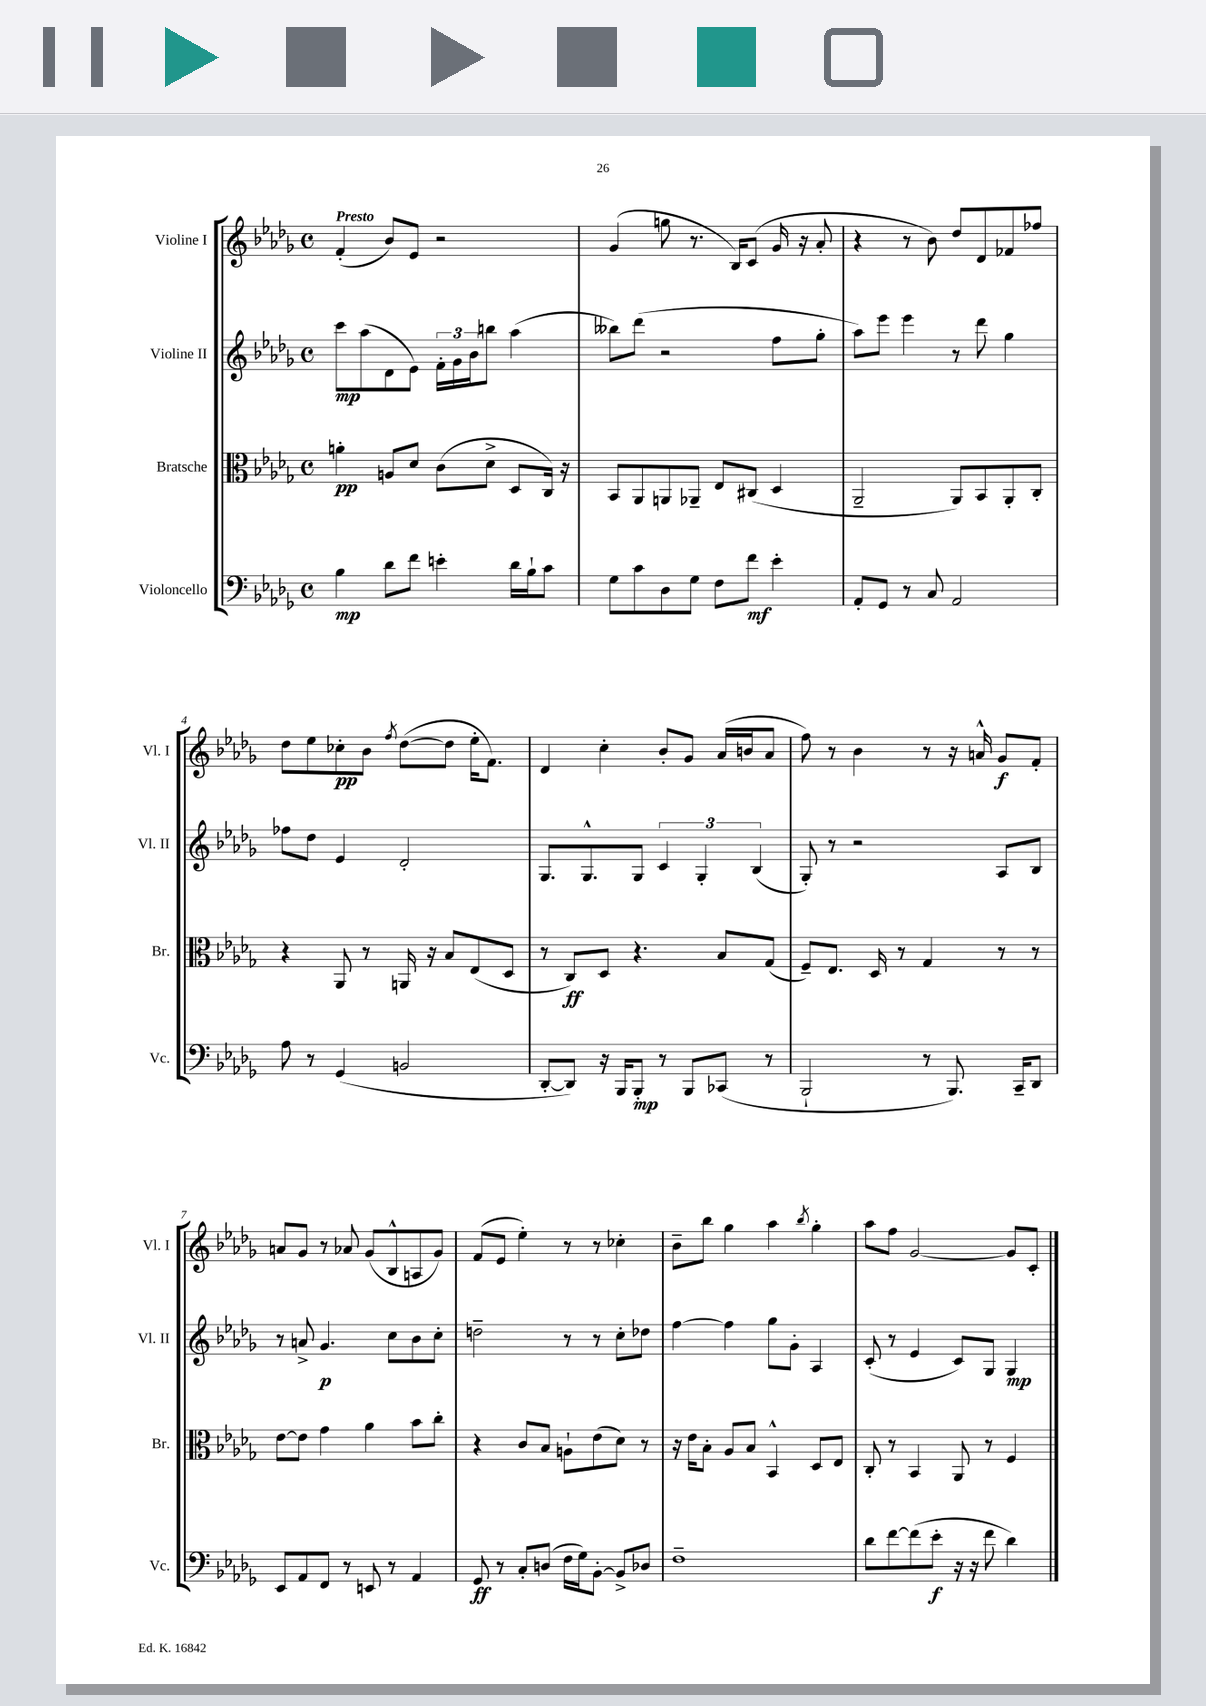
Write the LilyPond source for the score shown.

<<
\new StaffGroup <<
\new Staff = "s0" \with { instrumentName = "Violine I" shortInstrumentName = "Vl. I" } {
    \clef treble \key des \major \defaultTimeSignature \time 4/4 \tempo "Presto"
    f'4-.( bes'8) ees'8 r2 |
    ges'4( g''8 r8. bes16) c'8( ges'16 r16 aes'8-. |
    r4 r8 bes'8) des''8 des'8 fes'8 fes''8 |
    des''8 ees''8 ces''8-.\pp bes'8 \acciaccatura { f''8 } des''8~( des''8 ees''16-. f'8.) |
    des'4 c''4-. bes'8-. ges'8 aes'16( b'16 aes'8 |
    f''8) r8 bes'4 r8 r16 a'16-^ ges'8\f f'8-. |
    a'8 ges'8 r8 aes'8 ges'8( bes8-^ a8 ges'8) |
    f'8( ees'8 ees''4-.) r8 r8 ces''4-. |
    bes'8-- bes''8 ges''4 aes''4 \acciaccatura { bes''8 } ges''4-. |
    aes''8 f''8 ges'2~ ges'8 c'8-. \bar "|." |
}
\new Staff = "s1" \with { instrumentName = "Violine II" shortInstrumentName = "Vl. II" } {
    \clef treble \key des \major \defaultTimeSignature \time 4/4
    c'''8\mp aes''8( des'8 ees'8) \tuplet 3/2 { f'16-. ges'16 bes'16 } b''8 aes''4( |
    beses''8) des'''8( r2 f''8 ges''8-. |
    aes''8) ees'''8 ees'''4 r8 des'''8 ges''4 |
    fes''8 des''8 ees'4 des'2-. |
    ges8. ges8.-^ ges8 \tuplet 3/2 { c'4 ges4-. bes4( } |
    ges8-.) r8 r2 aes8 bes8 |
    r8 a'8-> ges'4.\p c''8 bes'8 c''8-. |
    d''2-- r8 r8 c''8-. des''8 |
    f''4~ f''4 ges''8 ges'8-. aes4 |
    c'8-.( r8 ees'4 c'8) ges8 ges4\mp \bar "|." |
}
\new Staff = "s2" \with { instrumentName = "Bratsche" shortInstrumentName = "Br." } {
    \clef alto \key des \major \defaultTimeSignature \time 4/4
    a'4-.\pp a8 des'8 c'8( des'8-> des8 c16) r16 |
    bes,8 aes,8 a,8 aes,8-- ees8 cis8( des4 |
    aes,2-- aes,8) bes,8 aes,8-. c8-. |
    r4 aes,8 r8 a,16 r16 bes8 ees8( des8 |
    r8 c8\ff) des8 r4. bes8 ges8( |
    f8--) ees8. des16 r8 ges4 r8 r8 |
    ees'8~ ees'8 ges'4 aes'4 bes'8 c''8-. |
    r4 c'8 bes8 a8-! ees'8( des'8) r8 |
    r16 ees'16 bes8-. aes8 bes8 bes,4-^ des8 ees8 |
    c8-. r8 bes,4 aes,8 r8 f4 \bar "|." |
}
\new Staff = "s3" \with { instrumentName = "Violoncello" shortInstrumentName = "Vc." } {
    \clef bass \key des \major \defaultTimeSignature \time 4/4
    bes4\mp des'8 f'8 e'4-. des'16 bes16-! c'8 |
    ges8 c'8 des8 ges8 f8 f'8\mf ees'4-. |
    aes,8-. ges,8 r8 c8 aes,2 |
    aes8 r8 ges,4( b,2 |
    des,8~-. des,8) r16 bes,,16 bes,,8-.\mp r8 bes,,8 ces,8( r8 |
    bes,,2-! r8 bes,,8.) c,16-- des,8 |
    ees,8 aes,8 f,8 r8 e,8 r8 aes,4 |
    ges,8\ff r8 c8-. d8( f16 ges16) bes,8~-. bes,8-> des8 |
    f1-- |
    des'8 f'8~ f'8( ees'8-.\f r16 r16 f'8 des'4) \bar "|." |
}
>>
>>
